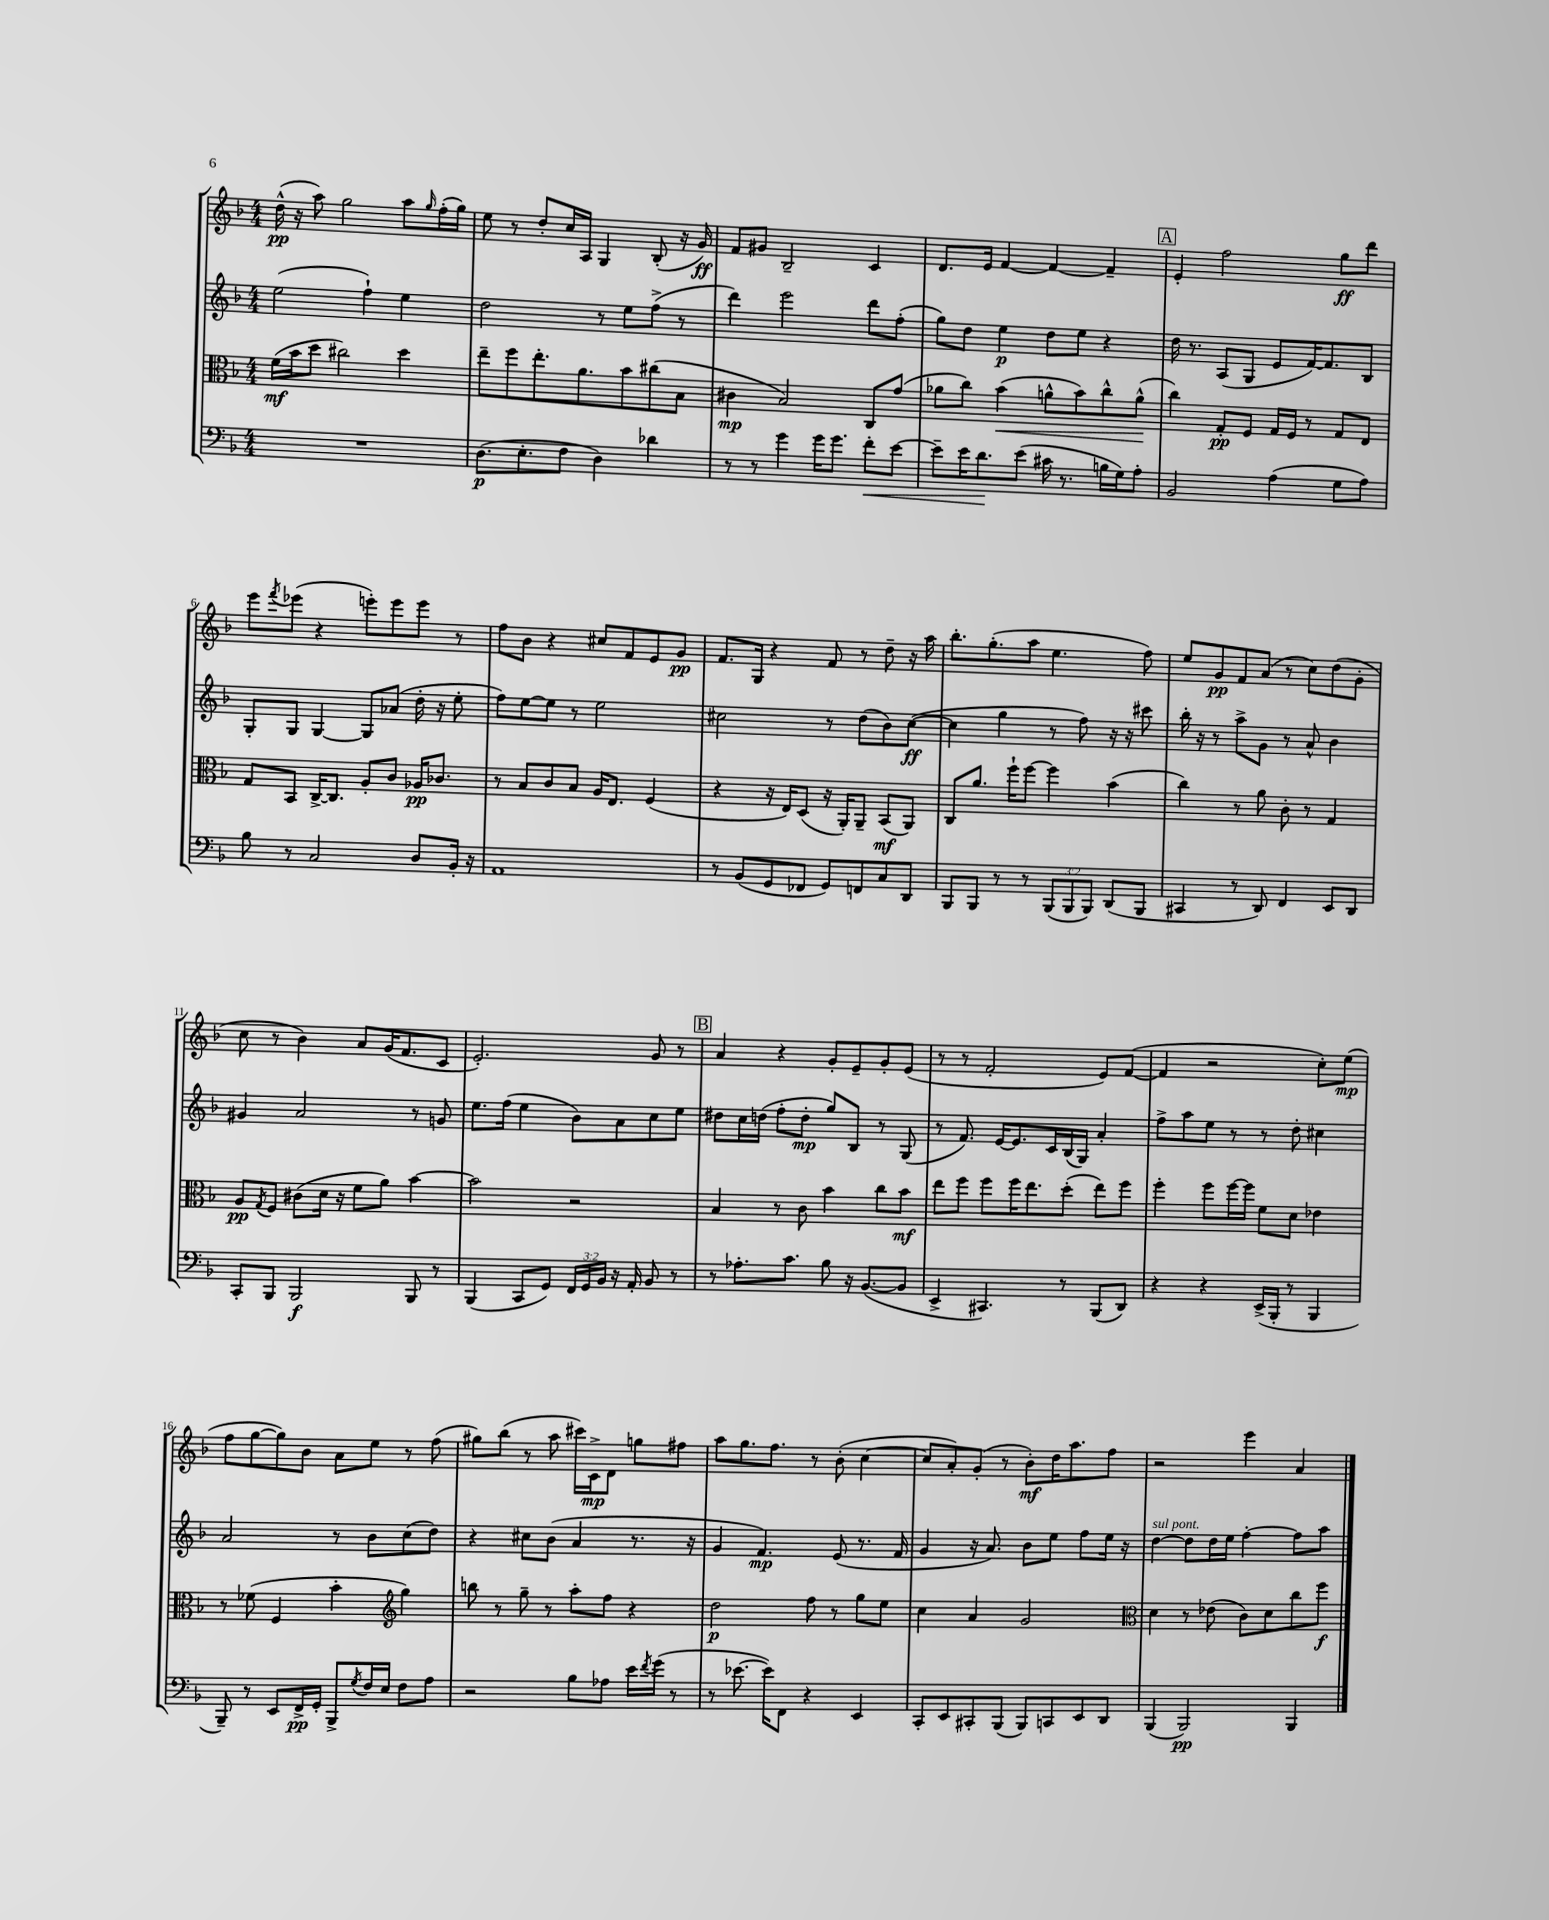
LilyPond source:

<<
\new StaffGroup <<
\new Staff = "s0" {
    \clef treble \key f \major \numericTimeSignature \time 4/4
    d''16-^\pp( r16 a''8) g''2 a''8 \grace { g''16 } f''16-.( g''16) |
    e''8 r8 d''8-. c''16 a16 g4 bes8-.( r16 g'16\ff) |
    f'8 gis'8 bes2-- c'4 |
    d'8. e'16 f'4~ f'4~ f'4-- |
    \mark \markup { \box "A" } e'4-. f''2 g''8\ff d'''8 |
    e'''8 \acciaccatura { f'''8 } ees'''8( r4 e'''8-.) e'''8 e'''8 r8 |
    f''8 bes'8 r4 cis''8 f'8 e'8 g'8\pp |
    f'8. g16 r4 f'8 r8 d''8-- r16 a''16 |
    bes''8.-. g''8.-.( a''8 e''4. f''8) |
    e''8 g'8\pp f'8 a'8( r8 c''8) d''8( g'8-. |
    c''8 r8 bes'4) a'8 g'16( f'8. c'8 |
    e'2.-.) g'8 r8 |
    \mark \markup { \box "B" } a'4 r4 g'8-. e'8-- g'8-. e'8( |
    r8 r8 f'2-. e'8) f'8~( |
    f'4 r2 c''8-.) e''8\mp( |
    f''8 g''8~ g''8) bes'8 a'8 e''8 r8 f''8( |
    gis''8) bes''8( r8 a''8 cis'''16) c'16->\mp d'8 g''8 fis''8 |
    a''8 g''8. f''8. r8 bes'8-.( c''4~ |
    c''8 a'8-.) g'8-.( r8 bes'8-.\mf) d''16 a''8. f''8 |
    r2 e'''4 a'4 \bar "|." |
}
\new Staff = "s1" {
    \clef treble \key f \major \numericTimeSignature \time 4/4
    e''2( f''4-!) e''4 |
    d''2 r8 e''8 f''8->( r8 |
    d'''4) e'''2 d'''8 f''8-.( |
    g''8) d''8 e''4\p d''8 e''8 r4 |
    \mark \markup { \box "A" } d''16 r8. a8( g8 e'8 f'16~) f'8. bes8 |
    g8-. g8 g4~ g8 aes'8( d''16-. r16 e''8-. |
    f''8) e''8~ e''8 r8 e''2 |
    cis''2 r8 d''8( bes'8) cis''8~\ff( |
    cis''4 g''4 r8 f''8) r16 r16 cis'''8 |
    bes''16-. r16 r8 a''8-> g'8 r8 a'8-^ bes'4 |
    gis'4 a'2 r8 g'8 |
    e''8. f''16( e''4 bes'8) a'8 c''8 e''8 |
    \mark \markup { \box "B" } dis''8 c''16 d''16( f''8-. d''8-.\mp g''8) bes8 r8 g8( |
    r8 f'8.) e'16~ e'8. c'16 bes16( g16) a'4-. |
    f''8-> a''8 e''8 r8 r8 d''8-. cis''4 |
    a'2 r8 bes'8 c''8( d''8) |
    r4 cis''8 bes'8( a'4 r8. r16 |
    g'4 f'4.\mp) e'8( r8. f'16 |
    g'4 r16 a'8.) bes'8 e''8 f''8 e''16 r16 |
    d''4~^\markup { \italic "sul pont." } d''8 d''16 e''16 f''4~-. f''8 a''8 \bar "|." |
}
\new Staff = "s2" {
    \clef alto \key f \major \numericTimeSignature \time 4/4
    f'16\mf( bes'16 d''8 cis''2) d''4 |
    e''8-- f''8 e''8.-. a'8. bes'8 cis''8( bes8 |
    cis'4\mp bes2) c8 g'8( |
    aes'8 c''8) bes'4\<( a'8-^ bes'8) c''8-^ a'8-^\!( |
    \mark \markup { \box "A" } c''4) g8-.\pp f8 g16 f16 r8 g8 e8 |
    g8 bes,8 c16~-> c8. a8-. c'8 aes16\pp ces'8. |
    r8 bes8 c'8 bes8 a16 e8. f4( |
    r4 r16 e16) d8( r16 a,16-.) a,8-- bes,8\mf( a,8) |
    c8 a'8. f''16-! f''8~ f''4 bes'4( |
    c''4) r8 a'8 c'8-. r8 g4 |
    a8\pp \acciaccatura { g8 } f8 cis'8( d'16 r16 f'8 a'8) bes'4~ |
    bes'2 r2 |
    \mark \markup { \box "B" } bes4 r8 c'8 bes'4 c''8 bes'8\mf |
    e''8 f''8 f''8 f''16 e''8. d''8-.( e''8) f''8 |
    f''4-. f''8 f''16~ f''16 f'8 d'8 ees'4 |
    r8 fes'8( f4 bes'4-. \clef treble g''4) |
    b''8 r8 g''8-- r8 a''8-. f''8 r4 |
    d''2\p f''8 r8 g''8 e''8 |
    c''4 a'4 g'2 |
    \clef alto d'4 r8 ees'8( c'8) d'8 c''8 f''8\f \bar "|." |
}
\new Staff = "s3" {
    \clef bass \key f \major \numericTimeSignature \time 4/4 \override Staff.TupletNumber.text = #tuplet-number::calc-fraction-text
    R1 |
    d8.\p( e8.-. f8 d4) des'4 |
    r8 r8 g'4 g'16 g'8. f'8-.\< e'8~ |
    e'8-- e'16 d'8.\! e'8( cis'16 r8. b16 g16) a8-. |
    \mark \markup { \box "A" } bes,2 a4( g8 a8) |
    bes8 r8 c2 d8 bes,16-. r16 |
    a,1 |
    r8 bes,8( g,8 fes,8 g,8) f,8 c8 d,8 |
    bes,,8 bes,,8 r8 r8 \tuplet 3/2 { bes,,8( bes,,8 bes,,8) } d,8( bes,,8 |
    cis,4 r8 d,8) f,4 e,8 d,8 |
    c,8-. bes,,8 bes,,2\f bes,,8 r8 |
    bes,,4( c,8 g,8) \tuplet 3/2 { f,16 g,16 bes,16 } r16 a,16-. bes,8 r8 |
    \mark \markup { \box "B" } r8 aes8.-. c'8. bes8 r16 bes,8.~( bes,8 |
    e,4-> cis,4.) r8 bes,,8( d,8) |
    r4 r4 e,16->( bes,,16-. r8 bes,,4 |
    bes,,8--) r8 e,8 f,16->\pp g,16-. bes,,8-> \acciaccatura { g8 } f16 e16 f8 a8 |
    r2 bes8 aes8 e'16 \acciaccatura { f'8 } g'16( r8 |
    r8 ees'8.~ ees'16) f,8 r4 e,4 |
    c,8-. e,8 cis,8-. bes,,8( bes,,8) c,8 e,8 d,8 |
    bes,,4( bes,,2\pp) bes,,4 \bar "|." |
}
>>
>>
